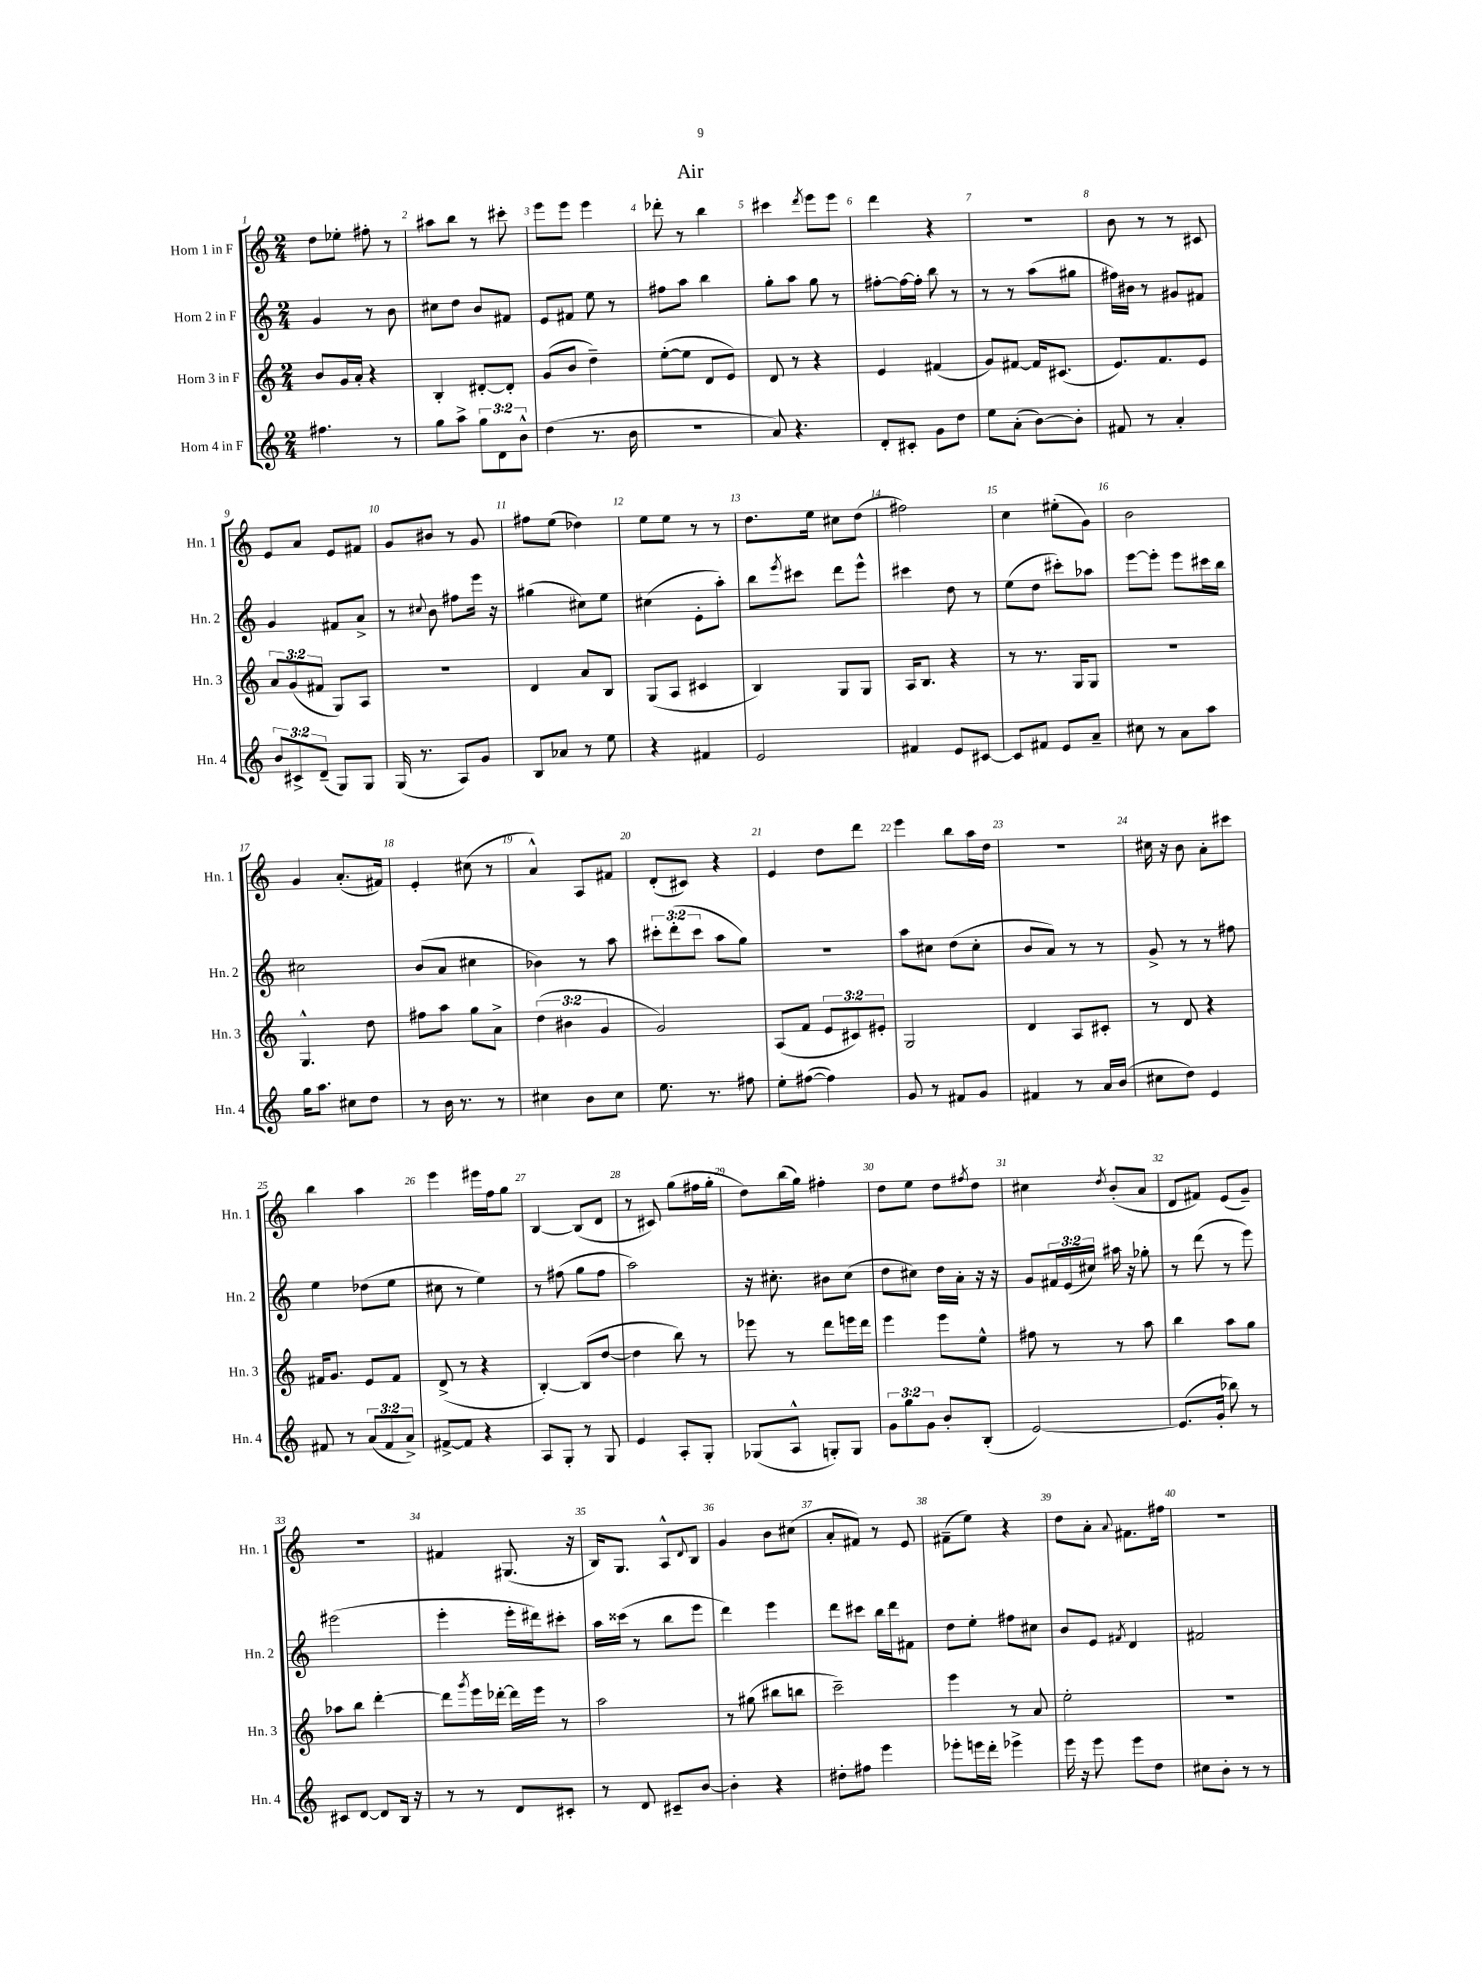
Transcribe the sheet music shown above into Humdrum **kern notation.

**kern	**kern	**kern	**kern
*part4	*part3	*part2	*part1
*staff4	*staff3	*staff2	*staff1
*I"Horn 4 in F	*I"Horn 3 in F	*I"Horn 2 in F	*I"Horn 1 in F
*I'Hn. 4	*I'Hn. 3	*I'Hn. 2	*I'Hn. 1
*clefG2	*clefG2	*clefG2	*clefG2
*k[]	*k[]	*k[]	*k[]
*M2/4	*M2/4	*M2/4	*M2/4
=1	=1	=1	=1
4.ff#X\	8b/L	4g/	8dd\L
.	16g/L	.	8ee-X'\J
.	16a'/JJ	.	.
.	4r	8r	8ff#X'\
8r	.	8b\	8r
=2	=2	=2	=2
8gg\L	4B'/	8cc#X\L	8aa#X\L
8aa^\J	.	8dd\J	8bb\J
12gg\L	[8d#X'/L	8b/L	8r
12d\	.	.	.
.	8d#'/J]	8f#X/J	8ccc#X'\
12b^^\J	.	.	.
=3	=3	=3	=3
(4dd\	(8g/L	8e/L	8eee\L
.	8b/J	8f#X/J	8eee\J
8.r	4dd~\)	8ee\	4eee\
.	.	8r	.
16b\	.	.	.
=4	=4	=4	=4
2r	([8ee'\L	8ff#X\L	8ddd-X'\
.	8ee\J]	8aa\J	8r
.	8d/L	4bb\	4bb\
.	8e/J)	.	.
=5	=5	=5	=5
8a/)	8d/	8gg'\L	4ccc#X\
4.r	8r	8aa\J	.
.	.	.	8qddd/
.	4r	8gg\	8eee\L
.	.	8r	8eee\J
=6	=6	=6	=6
8d'/L	4e/	[8ff#X'\L	4ddd\
8c#X'/J	.	16ff#\L_	.
.	.	16ff#'\JJ]	.
8g\L	(4f#X/	8bb\	4r
8dd\J	.	8r	.
=7	=7	=7	=7
8ee\L	8g/L)	8r	2r
(8a'\J	[8f#X/J	8r	.
[8b\L)	16f#/KL]	(8aa\L	.
.	(8.c#X/J	.	.
8b'\J]	.	8gg#X\J	.
=8	=8	=8	=8
8f#X/	8.e/L)	16ff#X\LL)	8b\
.	.	16b#X\JJ	.
8r	.	8r	8r
.	8.f/	.	.
4a'/	.	8g#X/L	8r
.	8e/J	8f#X/J	8c#X/
!!LO:LB:g=z
=9	=9	=9	=9
12b/L	12a/L	4g/	8e/L
12c#X^/	(12g/	.	.
.	.	.	8a/J
(12d~/J	12f#X/J	.	.
8G/L)	8G/L)	8f#X/L	8e/L
8G/J	8A/J	8a^/J	8f#X/J
=10	=10	=10	=10
(16G/	2r	8r	8g/L
8.r	.	.	.
.	.	8qqcc#X/	.
.	.	8b\	8b#X/J
8A/L)	.	8ff#X\L	8r
8g/J	.	16eee\Jk	8g/
.	.	16r	.
=11	=11	=11	=11
8B/L	4d/	(4gg#X\	8ff#X\L
8a-X/J	.	.	(8ee\J
8r	8a/L	8cc#X\L)	4dd-X\)
8ee\	8B/J	8ee\J	.
=12	=12	=12	=12
4r	(8G/L	(4cc#X\	8ee\L
.	8A/J	.	8ee\J
4f#X/	4c#X/	8e'\L	8r
.	.	8aa'\J)	8r
=13	=13	=13	=13
2e/	4B/)	8bb\L	8.dd\L
.	.	8qeee/	.
.	.	8ccc#X\J	.
.	.	.	16ee\Jk
.	8G/L	8ddd\L	8cc#X\L
.	8G/J	8eee^^\J	(8dd\J
=14	=14	=14	=14
4f#X/	16A/KL	4ccc#X\	2ff#X\)
.	8.B/J	.	.
8e/L	4r	8dd\	.
[8c#X/J	.	8r	.
=15	=15	=15	=15
8c#/L]	8r	(8ee\L	4cc\
8f#X/J	8.r	8dd\J	.
8e/L	.	8ccc#X'\L)	(8ee#X'\L
.	16G/KL	.	.
8a~/J	8G/J	8aa-X\J	8g\J)
=16	=16	=16	=16
8cc#X\	2r	[8eee\L	2b\
8r	.	8eee'\J]	.
8a\L	.	8eee\L	.
8aa\J	.	16ccc#X\L	.
.	.	16bb\JJ	.
!!LO:LB:g=z
=17	=17	=17	=17
16gg\KL	4.G^^/	2cc#X\	4g/
8.aa\J	.	.	.
8cc#X\L	.	.	(8.a'/L
8dd\J	8dd\	.	.
.	.	.	16f#X/Jk)
=18	=18	=18	=18
8r	8ff#X\L	(8b/L	4e'/
16b\	8aa\J	8a/J	.
8.r	.	.	.
.	8gg\L	4cc#X\	(8cc#X\
8r	8a^\J	.	8r
=19	=19	=19	=19
4cc#X\	(6dd\	4b-X\)	4a^^/)
.	6b#X\	.	.
8b\L	.	8r	8A/L
.	6g/	.	.
8cc#\J	.	8aa\	8f#X/J
=20	=20	=20	=20
8.ee\	2g/)	12ccc#X'\L	(8d'/L
.	.	(12ddd'\	.
.	.	.	8c#X/J)
.	.	12ccc#\J	.
8.r	.	.	.
.	.	8aa\L	4r
8ff#X\	.	8gg\J)	.
=21	=21	=21	=21
8ee'\L	(8A/L	2r	4e/
([8ff#X\J	8f/J	.	.
4ff#\])	12e/L	.	8dd\L
.	12c#X/)	.	.
.	.	.	8ddd\J
.	12e#X'/J	.	.
=22	=22	=22	=22
8g/	2G/	8aa\L	4eee\
8r	.	8cc#X\J	.
8f#X/L	.	(8dd\L	8bb\L
8g/J	.	8cc#'\J	16aa\L
.	.	.	16dd\JJ
=23	=23	=23	=23
4f#X/	4d/	8b/L	2r
.	.	8a/J)	.
8r	8A/L	8r	.
16a/LL	8c#X'/J	8r	.
(16b/JJ	.	.	.
=24	=24	=24	=24
8cc#X\L	8r	8g^/	16cc#X\
.	.	.	16r
8dd\J)	8d/	8r	8b\
4e/	4r	8r	8a'\L
.	.	8ff#X\	8ccc#X\J
!!LO:LB:g=z
=25	=25	=25	=25
8f#X/	16f#X/KL	4ee\	4bb\
.	8.g/J	.	.
8r	.	.	.
(12a/L	8e/L	(8dd-X\L	4aa\
12f#/	.	.	.
.	8f#/J	8ee\J	.
12a^/J)	.	.	.
=26	=26	=26	=26
[8f#X^/L	(8d^/	8cc#X\	4eee\
8f#/J]	8r	8r	.
4r	4r	4ee\)	16eee#X\LL
.	.	.	16ff\J
.	.	.	8gg\J
=27	=27	=27	=27
8A/L	[4B'/)	8r	[4B/
8G'/J	.	(8ff#X\	.
8r	(8B/L]	8gg\L	(8B/L]
8G/	[8dd/J	8ff#\J	8d/J
=28	=28	=28	=28
4e/	4dd\]	2aa\)	8r
.	.	.	8c#X/)
8A'/L	8bb\)	.	(8gg\L
8G'/J	8r	.	16ff#X\L
.	.	.	16gg'\JJ
=29	=29	=29	=29
(8G-X/L	8eee-X\	16r	8dd\L)
.	.	8.cc#X'\	.
8A^^/J	8r	.	(16bb\L
.	.	.	16gg\JJ)
8Gn'/L)	8ddd\L	8b#X\L	4ff#X'\
8G/J	16eeen\L	(8cc#\J	.
.	16ddd\JJ	.	.
=30	=30	=30	=30
12g\L	4eee\	8dd\L	8dd\L
12gg\	.	.	.
.	.	8cc#X\J)	8ee\J
12g\J	.	.	.
8b'/L	8eee\L	16dd\LL	8dd\L
.	.	16a'\JJ	.
.	.	.	8qff#X/
(8B'/J	8ee^^\J	16r	8dd\J
.	.	16r	.
=31	=31	=31	=31
[2e/)	8ff#X\	8g/L	4cc#X\
.	8r	24f#X/L	.
.	.	(24e/	.
.	.	24cc#X/JJ)	.
.	.	.	8qdd/
.	8r	16aa#X\	(8b'/L
.	.	16r	.
.	8aa\	8gg-X'\	8a/J
=32	=32	=32	=32
(8.e/L]	4bb\	8r	8d/L
.	.	(8ddd\	8f#X/J)
16g'/Jk	.	.	.
8bb-X\)	8aa\L	8r	(8e/L
8r	8gg\J	8eee\)	8g~/J)
!!LO:LB:g=z
=33	=33	=33	=33
8c#X/L	8aa-X\L	(2eee#X\	2r
[8d/J	8bb\J	.	.
8d/L]	[4ddd'\	.	.
16B/Jk	.	.	.
16r	.	.	.
=34	=34	=34	=34
8r	8ddd\L]	4eee'\	4f#X/
.	8qggg/	.	.
8r	16eee\L	.	.
.	[16ddd-X'\JJ	.	.
8d/L	16ddd-\LL]	16eee'\LL	(8.G#X/
.	16eee\JJ	16ddd#X\J)	.
8c#X'/J	8r	8ccc#X'\J	.
.	.	.	16r
=35	=35	=35	=35
8r	2aa\	16aa\LL	16B/KL)
.	.	(16ccc##X\JJ	8.G/J
8d/	.	8r	.
8c#X~/L	.	8bb\L	8A^^/L
.	.	.	8qqd/
[8b/J	.	8eee\J	8B/J
=36	=36	=36	=36
4b'\]	8r	4ddd\)	4g/
.	(8gg#X\	.	.
4r	8bb#X\L	4eee\	8b\L
.	8bbn\J	.	(8cc#X\J
=37	=37	=37	=37
8dd#X'\L	2ccc~\)	8ddd\L	8a'/L
8ff#X\J	.	8ccc#X\J	8f#X/J)
4eee\	.	16bb\LL	8r
.	.	16ddd\J	.
.	.	8f#X\J	8e/
=38	=38	=38	=38
8eee-X'\L	4eee\	8dd\L	(8f#X~\L
16eeen\L	.	8ee'\J	8ee\J)
16ddd'\JJ	.	.	.
4eee-X^\	8r	8ff#X\L	4r
.	8a/	8cc#X\J	.
=39	=39	=39	=39
16eee\	2ee'\	8b/L	8dd\L
16r	.	.	.
8eee\	.	8e/J	8a'\J
.	.	8qf#X/	8qqa/
8eee\L	.	4d/	8.f#X\L
8dd\J	.	.	.
.	.	.	16ff#X\Jk
=40	=40	=40	=40
8cc#X\L	2r	2f#X/	2r
8b'\J	.	.	.
8r	.	.	.
8r	.	.	.
==	==	==	==
*-	*-	*-	*-
